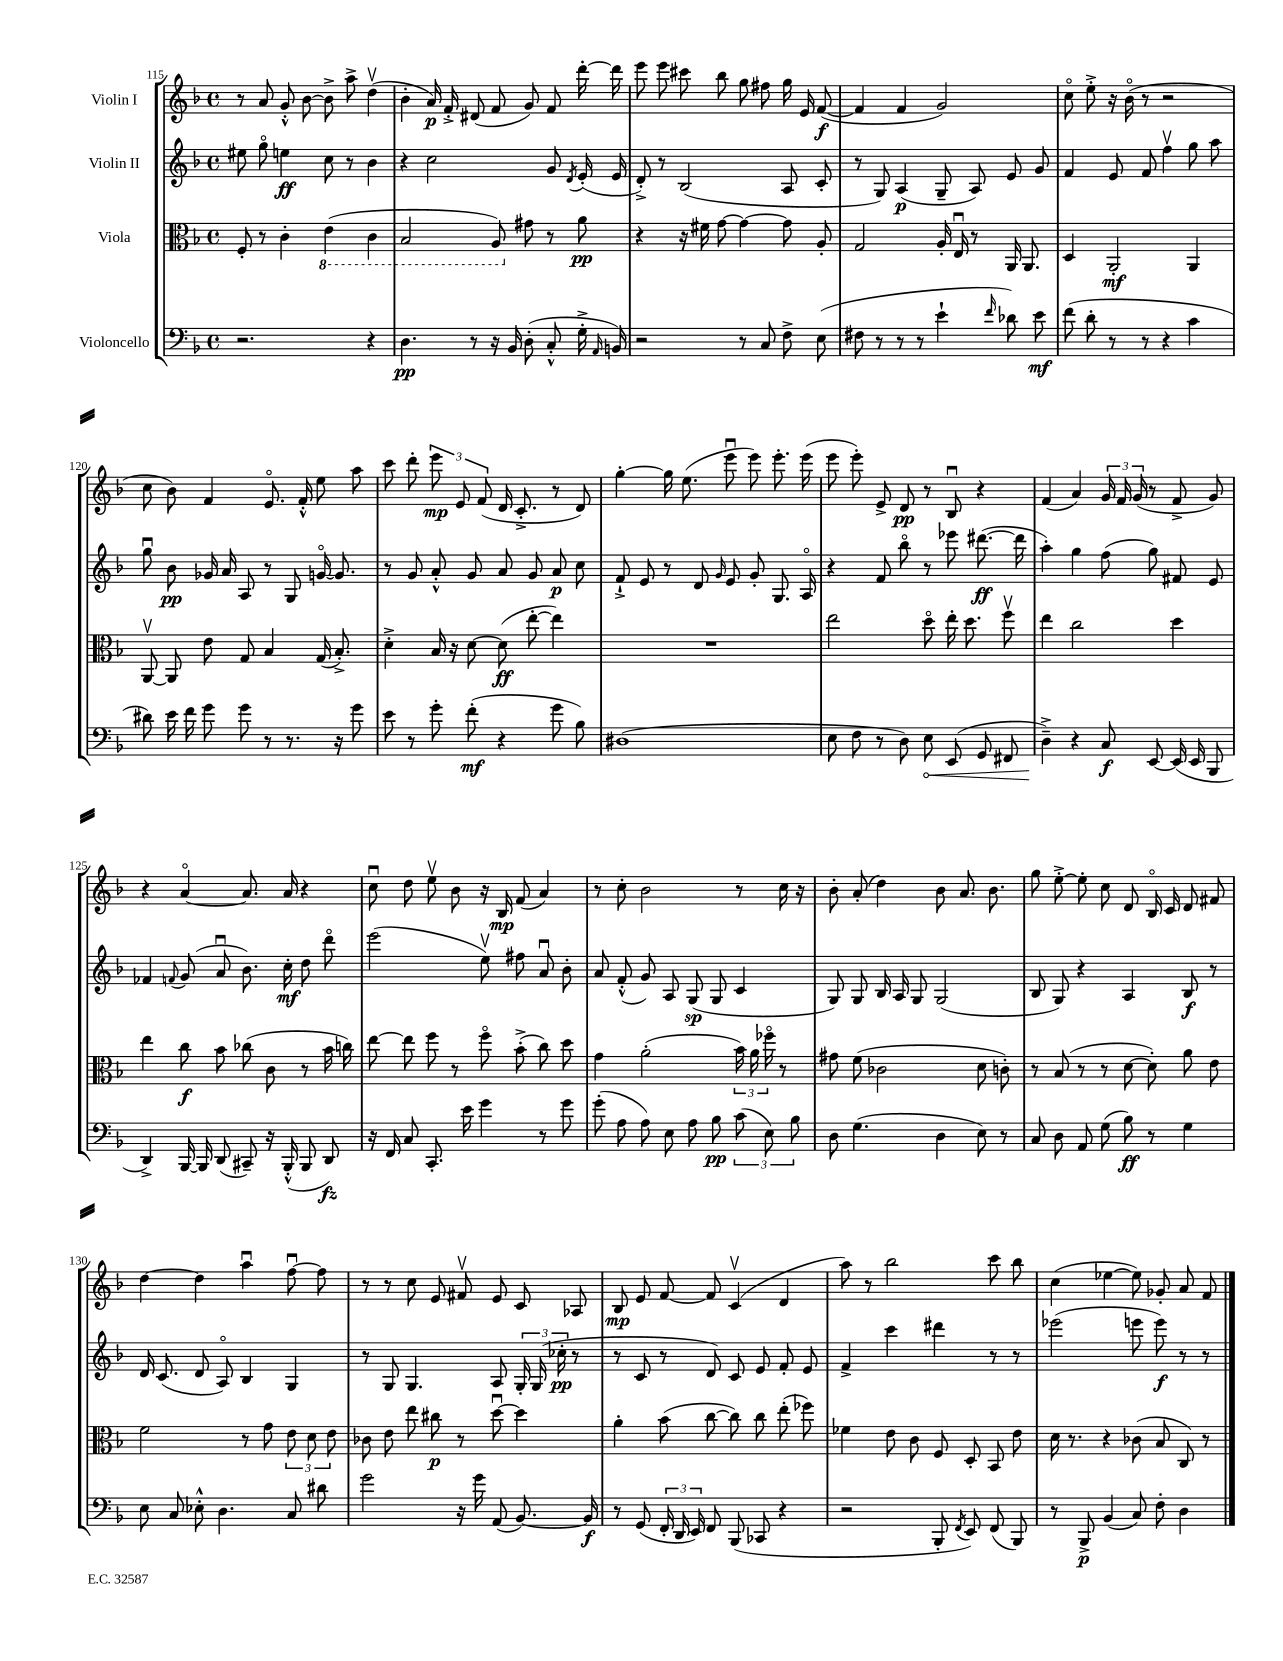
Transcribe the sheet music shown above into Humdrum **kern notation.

**kern	**dynam	**kern	**dynam	**kern	**dynam	**kern	**dynam
*part4	*part4	*part3	*part3	*part2	*part2	*part1	*part1
*staff4	*staff4	*staff3	*staff3	*staff2	*staff2	*staff1	*staff1
*I"Violoncello	*	*I"Viola	*	*I"Violin II	*	*I"Violin I	*
*clefF4	*	*clefC3	*	*clefG2	*	*clefG2	*
*k[b-]	*	*k[b-]	*	*k[b-]	*	*k[b-]	*
*M4/4	*	*M4/4	*	*M4/4	*	*M4/4	*
*met(c)	*	*met(c)	*	*met(c)	*	*met(c)	*
=115	=115	=115	=115	=115	=115	=115	=115
2.r	.	8F'/	.	8ee#X\	.	8r	.
.	.	8r	.	8gg\	.	8a/	.
.	.	4c'\	.	4een\	ff	8g'^^/	.
.	.	.	.	.	.	[8b-\	.
*	*	*8ba	*	*	*	*	*
.	.	(4E\	.	8cc\	.	8b-^\]	.
.	.	.	.	8r	.	8aa^\	.
4r	.	4C\	.	4b-\	.	(4ddv\	.
=116	=116	=116	=116	=116	=116	=116	=116
4.D\	pp	2BB-/	.	4r	.	4b-'\	.
.	.	.	.	2cc\	.	16a/)	p
.	.	.	.	.	.	16f'^/	.
8r	.	.	.	.	.	(8d#X/	.
16r	.	8AA/)	.	.	.	8f/	.
16BB-/	.	.	.	.	.	.	.
*	*	*X8ba	*	*	*	*	*
(8D'\	.	8g#X\	.	.	.	8g/)	.
8C'^^/	.	8r	.	8g/	.	8f/	.
.	.	.	.	8qd/	.	.	.
16G'^\	.	8a\	pp	(16e'/	.	[16ddd'\	.
16qqAA/	.	.	.	.	.	.	.
16BBn/)	.	.	.	16e/	.	16ddd\]	.
=117	=117	=117	=117	=117	=117	=117	=117
2r	.	4r	.	8d'^/)	.	8eee\	.
.	.	.	.	8r	.	8eee\	.
.	.	16r	.	(2B-/	.	8ccc#X\	.
.	.	16f#X\	.	.	.	.	.
.	.	[8g\	.	.	.	8bb-\	.
8r	.	4g\_	.	.	.	8gg\	.
8C/	.	.	.	.	.	8ff#X\	.
8F^\	.	8g\]	.	8A/	.	16gg\	.
.	.	.	.	.	.	16e/	.
(8E\	.	8A'/	.	8c'/	.	([8f/	f
=118	=118	=118	=118	=118	=118	=118	=118
8F#X\	.	2G/	.	8r	.	4f/]	.
8r	.	.	.	8G/)	.	.	.
8r	.	.	.	(4A/	p	4f/	.
8r	.	.	.	.	.	.	.
4e`\	.	16A'/	.	8G~/	.	2g/)	.
.	.	16Eu/	.	.	.	.	.
.	.	8r	.	8A/)	.	.	.
16qqf/	.	.	.	.	.	.	.
8d-X\)	.	16AA/	.	8e/	.	.	.
.	.	8.AA/	.	.	.	.	.
8e\	mf	.	.	8g/	.	.	.
=119	=119	=119	=119	=119	=119	=119	=119
(8f\	.	4D/	.	4f/	.	8cc\	.
8d'\	.	.	.	.	.	8ee'^\	.
8r	.	2AA'/	mf	8e/	.	16r	.
.	.	.	.	.	.	(16b-\	.
8r	.	.	.	8f/	.	8r	.
4r	.	.	.	4ffv\	.	2r	.
4c\	.	4AA/	.	8gg\	.	.	.
.	.	.	.	8aa\	.	.	.
!!LO:LB:g=z
=120	=120	=120	=120	=120	=120	=120	=120
8d#X\)	.	[8AAv/	.	8ggu\	.	8cc\	.
16e\	.	8AA/]	.	8b-\	pp	8b-\)	.
16f\	.	.	.	.	.	.	.
8g\	.	8e\	.	16g-X/	.	4f/	.
.	.	.	.	16a/	.	.	.
8g\	.	8G/	.	8A/	.	.	.
8r	.	4B-/	.	8r	.	8.e/	.
8.r	.	.	.	8G/	.	.	.
.	.	.	.	.	.	16f'^^/	.
.	.	(16G/	.	[16gn/	.	8ee\	.
16r	.	8.B-'^/)	.	8.g/]	.	.	.
8g\	.	.	.	.	.	8aa\	.
=121	=121	=121	=121	=121	=121	=121	=121
8e\	.	4d'^\	.	8r	.	8ccc\	.
8r	.	.	.	8g/	.	8ddd'\	.
8g'\	.	16B-/	.	8a'^^/	.	12eee\	mp
.	.	16r	.	.	.	.	.
.	.	.	.	.	.	12e/	.
(8f'\	mf	[8d\	.	8g/	.	.	.
.	.	.	.	.	.	(12f/	.
4r	.	(8d\]	ff	8a/	.	16d/	.
.	.	.	.	.	.	8.c'^/	.
.	.	[8ee'\	.	8g/	.	.	.
8g\	.	4ee\])	.	8a/	p	8r	.
8B-\)	.	.	.	8cc\	.	8d/)	.
=122	=122	=122	=122	=122	=122	=122	=122
(1D#X	.	1r	.	8f`^/	.	[4gg'\	.
.	.	.	.	8e/	.	.	.
.	.	.	.	8r	.	16gg\]	.
.	.	.	.	.	.	(8.ee\	.
.	.	.	.	8d/	.	.	.
.	.	.	.	16qqg/	.	.	.
.	.	.	.	8e/	.	8eeeu\	.
.	.	.	.	8g'/	.	8eee\)	.
.	.	.	.	8.G/	.	8.eee'\	.
.	.	.	.	16A/	.	(16eee\	.
=123	=123	=123	=123	=123	=123	=123	=123
8E\	.	2ee\	.	4r	.	8eee\	.
8F\	.	.	.	.	.	8eee'\)	.
8r	.	.	.	8f/	.	8e^/	.
8D\)	.	.	.	8bb-\	.	8d/	pp
!	!LO:HP:b	!	!	!	!	!	!
8E\	<	8dd\	.	8r	.	8r	.
(8EE/	.	16ee'\	.	8eee-X\	.	8B-u/	.
.	.	8.dd\	.	.	.	.	.
8GG/	.	.	.	([8.ddd#X\	ff	4r	.
8FF#X/	.	8ffv\	.	.	.	.	.
.	.	.	.	16ddd#\]	.	.	.
=124	=124	=124	=124	=124	=124	=124	=124
4D~^\)	.	4ee\	.	4aa'\)	.	(4f/	.
4r	[	2cc\	.	4gg\	.	4a/)	.
8C/	f	.	.	(8ff\	.	24g/	.
.	.	.	.	.	.	24f/	.
.	.	.	.	.	.	(24g/	.
[8EE/	.	.	.	8gg\)	.	8r	.
(16EE/]	.	4dd\	.	8f#X/	.	8f^/	.
16EE/	.	.	.	.	.	.	.
8BBB-/	.	.	.	8e/	.	8g/)	.
!!LO:LB:g=z
=125	=125	=125	=125	=125	=125	=125	=125
4DD^/)	.	4ee\	.	4f-X/	.	4r	.
.	.	.	.	8qqfn/	.	.	.
[16BBB-/	.	8cc\	f	(8g/	.	[4a/	.
16BBB-/]	.	.	.	.	.	.	.
(8DD/	.	8b-\	.	8au/	.	.	.
8CC#X~/)	.	(8cc-X\	.	8.b-\)	.	8.a/]	.
16r	.	8c\	.	.	.	.	.
(16BBB-'^^/	.	.	.	16cc'\	mf	16a/	.
8BBB-/	.	8r	.	8dd\	.	4r	.
8DD/)	fz	16b-\	.	8ddd\	.	.	.
.	.	16ccn\)	.	.	.	.	.
=126	=126	=126	=126	=126	=126	=126	=126
16r	.	[8ee\	.	(2eee\	.	8ccu\	.
16FF/	.	.	.	.	.	.	.
8C/	.	8ee\]	.	.	.	8dd\	.
8.CC'/	.	8ff\	.	.	.	8eev\	.
.	.	8r	.	.	.	8b-\	.
16e\	.	.	.	.	.	.	.
4g\	.	8ff\	.	8eev\)	.	16r	.
.	.	.	.	.	.	16B-/	mp
.	.	(8b-'^\	.	8ff#X\	.	(8f/	.
8r	.	8cc\)	.	8au/	.	4a/)	.
8g\	.	8dd\	.	8b-'\	.	.	.
=127	=127	=127	=127	=127	=127	=127	=127
(8g'\	.	4g\	.	8a/	.	8r	.
8A\	.	.	.	(8f'^^/	.	8cc'\	.
8A\)	.	(2a'\	.	8g/)	.	2b-\	.
8E\	.	.	.	8A/	.	.	.
8A\	.	.	.	(8G/	sp	.	.
8B-\	pp	.	.	8G/	.	.	.
(12c\	.	24b-\)	.	4c/	.	8r	.
.	.	24a\	.	.	.	.	.
12E\)	.	24ff-X\	.	.	.	.	.
.	.	8r	.	.	.	16cc\	.
12B-\	.	.	.	.	.	.	.
.	.	.	.	.	.	16r	.
=128	=128	=128	=128	=128	=128	=128	=128
8D\	.	8g#X\	.	8G/)	.	8b-'\	.
(4.G\	.	(8f\	.	8G/	.	(8a'/	.
.	.	2c-X\	.	16B-/	.	4dd\)	.
.	.	.	.	16A/	.	.	.
.	.	.	.	8G/	.	.	.
4D\	.	.	.	(2G/	.	8b-\	.
.	.	.	.	.	.	8.a/	.
8E\)	.	8d\	.	.	.	.	.
.	.	.	.	.	.	8.b-\	.
8r	.	8cn'\)	.	.	.	.	.
=129	=129	=129	=129	=129	=129	=129	=129
8C/	.	8r	.	8B-/	.	8gg\	.
8D\	.	(8B-/	.	8G/)	.	[8ee'^\	.
8AA/	.	8r	.	4r	.	8ee'\]	.
(8G\	.	8r	.	.	.	8cc\	.
8B-\)	ff	[8d\	.	4A/	.	8d/	.
8r	.	8d'\])	.	.	.	16B-/	.
.	.	.	.	.	.	16c/	.
4G\	.	8a\	.	8B-/	f	8d/	.
.	.	8e\	.	8r	.	8f#X/	.
!!LO:LB:g=z
=130	=130	=130	=130	=130	=130	=130	=130
8E\	.	2f\	.	16d/	.	[4dd\	.
.	.	.	.	(8.c/	.	.	.
8C/	.	.	.	.	.	.	.
8E-X'^^\	.	.	.	8d/	.	4dd\]	.
4.D\	.	.	.	8A/)	.	.	.
.	.	8r	.	4B-/	.	4aau\	.
.	.	8g\	.	.	.	.	.
8C/	.	12e\	.	4G/	.	[8ffu\	.
.	.	12d\	.	.	.	.	.
8d#X\	.	.	.	.	.	8ff\]	.
.	.	12e\	.	.	.	.	.
=131	=131	=131	=131	=131	=131	=131	=131
2g\	.	8c-X\	.	8r	.	8r	.
.	.	8e\	.	8G/	.	8r	.
.	.	8ee\	.	4.G/	.	8cc\	.
.	.	8cc#X\	p	.	.	8e/	.
16r	.	8r	.	.	.	8f#Xv/	.
16g\	.	.	.	.	.	.	.
(8AA/	.	[8ddu\	.	8A/	.	8e/	.
[8.BB-/)	.	4dd\]	.	24G'/	.	8c/	.
.	.	.	.	(24G/	.	.	.
.	.	.	.	24cc-X'\	pp	.	.
.	.	.	.	8r	.	8A-X/	.
16BB-/]	f	.	.	.	.	.	.
=132	=132	=132	=132	=132	=132	=132	=132
8r	.	4a'\	.	8r	.	8B-/	mp
(8GG/	.	.	.	8c/	.	8e/	.
24FF'/	.	(8b-\	.	8r	.	[8f/	.
24DD/	.	.	.	.	.	.	.
24EE/)	.	.	.	.	.	.	.
8FF/	.	[8cc\	.	8d/)	.	8f/]	.
(8BBB-/	.	8cc\])	.	8c/	.	(4cv/	.
8CC-X/	.	8cc\	.	8e/	.	.	.
4r	.	(8ee'\	.	8f'/	.	4d/	.
.	.	8ff-X\)	.	8e/	.	.	.
=133	=133	=133	=133	=133	=133	=133	=133
2r	.	4f-X\	.	4f^/	.	8aa\)	.
.	.	.	.	.	.	8r	.
.	.	8e\	.	4ccc\	.	2bb-\	.
.	.	8c\	.	.	.	.	.
8BBB-'/	.	8F/	.	4ddd#X\	.	.	.
8qFF/	.	.	.	.	.	.	.
8EE/)	.	8D'/	.	.	.	.	.
(8FF/	.	8BB-/	.	8r	.	8ccc\	.
8BBB-/)	.	8e\	.	8r	.	8bb-\	.
=134	=134	=134	=134	=134	=134	=134	=134
8r	.	16d\	.	(2eee-X\	.	(4cc\	.
.	.	8.r	.	.	.	.	.
8BBB-^/	p	.	.	.	.	.	.
(4BB-/	.	4r	.	.	.	[4ee-X\	.
8C/)	.	(8c-X\	.	8eeen\	.	8ee-\])	.
8F'\	.	8B-/	.	8eee\)	f	8g-X'/	.
4D\	.	8C/)	.	8r	.	8a/	.
.	.	8r	.	8r	.	8f/	.
==	==	==	==	==	==	==	==
*-	*-	*-	*-	*-	*-	*-	*-
